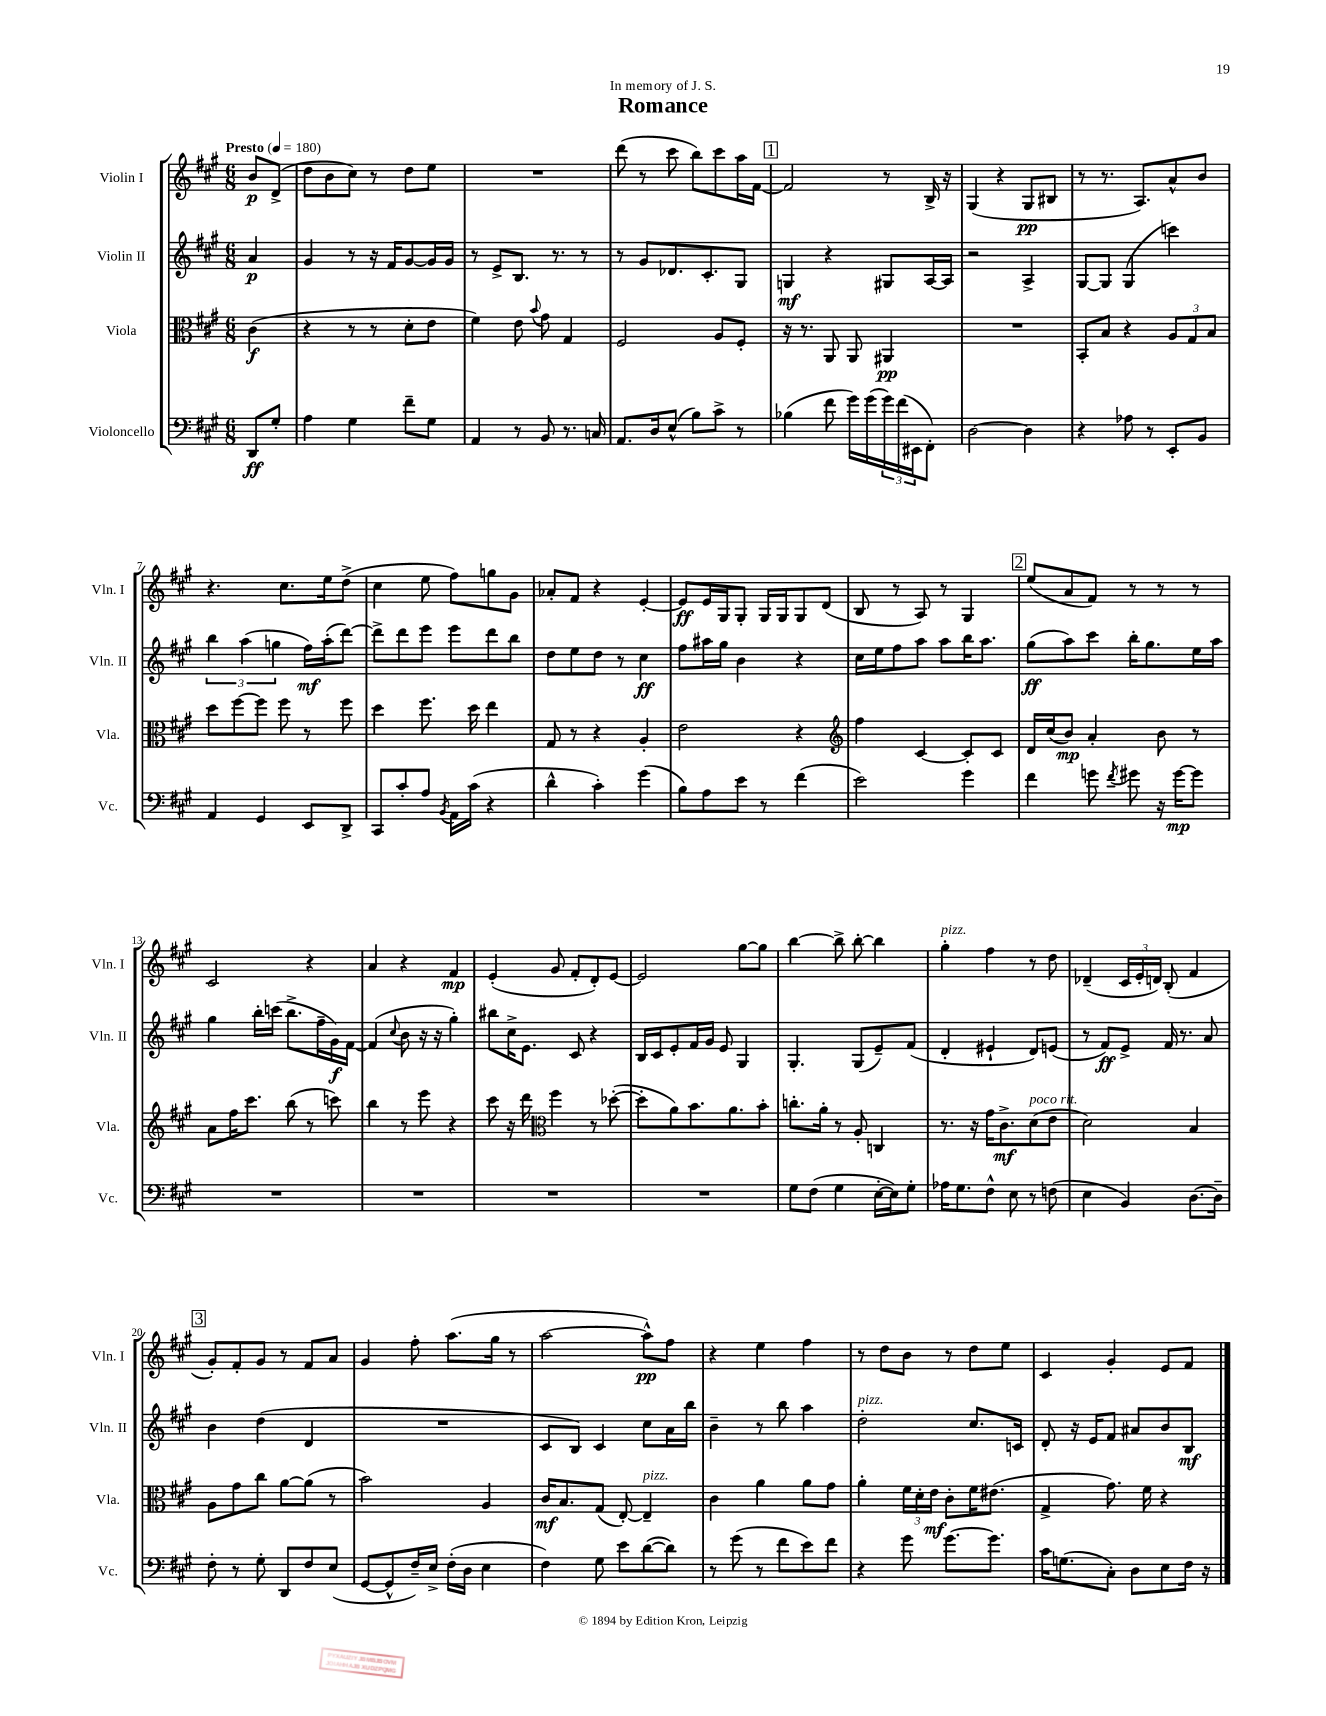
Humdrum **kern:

**kern	**kern	**kern	**kern
*staff4	*staff3	*staff2	*staff1
*clefF4	*clefC3	*clefG2	*clefG2
*k[f#c#g#]	*k[f#c#g#]	*k[f#c#g#]	*k[f#c#g#]
*M6/8	*M6/8	*M6/8	*M6/8
*MM180	*MM180	*MM180	*MM180
8DD/L	(4c#\	4a/	8b/L
8G#'/J	.	.	(8d^/J
=	=	=	=
4A\	4r	4g#/	8dd\L
.	.	.	8b\
4G#\	8r	8r	8cc#\J)
.	8r	16r	8r
.	.	16f#/LK	.
8f#~\L	8d'\L	[8g#/	8dd\L
8G#\J	8e\J	16g#/]L	8ee\J
.	.	16g#/JJ	.
=	=	=	=
4AA/	4f#\)	8r	2.r
.	.	8e^/L	.
8r	8e\	8.B/J	.
.	8qqb/	.	.
8BB/	8g#\	.	.
.	.	8.r	.
8.r	4G#/	.	.
.	.	8r	.
16C/	.	.	.
=	=	=	=
8.AA/L	2F#/	8r	(8ddd\
.	.	8g#/L	8r
16D/k	.	.	.
(8E^^/J	.	8.d-/	8ccc#\
8B\L)	.	.	8bb\L)
.	.	8.c#'/	.
8c#^\J	8A/L	.	8ccc#\
8r	8F#'/J	8G#/J	16aa\L
.	.	.	[16f#\JJ
=	=	=	=
(4B-\	16r	4G/	2f#/]
.	8.r	.	.
8f#\	8AA/	4r	.
16g#\LL)	8AA/	.	.
(16g#\	.	.	.
24g#\)	4AA#/	8G#/L	8r
(24f#\	.	.	.
24EE#\J	.	.	.
8FF#'\J)	.	[16A/L	16B^/
.	.	16A/]JJ	16r
=	=	=	=
[2D\	2.r	2r	(4G#/
.	.	.	4r
4D\]	.	4A^/	8G#/L
.	.	.	8B#/J
=	=	=	=
4r	8BB'/L	[8G#/L	8r
.	8B/J	8G#/]J	8.r
8A-\	4r	(4G#/	.
.	.	.	8.A/L)
8r	.	.	.
8EE'/L	12A/L	4ccc\)	8a^^/
.	12G#/	.	.
8BB/J	.	.	8b/J
.	12B/J	.	.
=	=	=	=
4AA/	8dd\L	6bb\	4.r
.	[8ff#\	.	.
.	.	(6aa\	.
4GG#/	8ff#\]J	.	.
.	.	6gg\	.
.	8ff#\	.	8.cc#\L
8EE/L	8r	16ff#\LL)	.
.	.	(16aa'\J	16ee\k
8DD^/J	8ff#\	[8ddd\J)	(8dd^\J
=	=	=	=
8CC#/L	4dd\	8ddd^\]L	4cc#\
8c#'/	.	8ddd\	.
8A/J	8.ff#\	8eee\J	8ee\
8qBB/	.	.	.
16AA\LL	.	8eee\L	8ff#\L)
(16c#\JJ	16dd\	.	.
4r	4ee\	8ddd\	8gg\
.	.	8bb\J	8g#\J
=	=	=	=
4d^^\	8G#/	8dd\L	8a-'/L
.	8r	8ee\	8f#/J
4c#'\)	4r	8dd\J	4r
.	.	8r	.
(4g#\	4A'/	4cc#\	[4e'/
=	=	=	=
8B\L)	2e\	8ff#\L	8e/]L
8A\	.	16aa#\L	16e/L
.	.	16gg#\JJ	16G#/J
8e\J	.	4b\	8G#'/J
8r	.	.	16G#/LL
.	.	.	16G#/J
(4f#\	4r	4r	8G#/
.	.	.	(8d/J
=	=	=	=
*	*clefG2	*	*
2e\)	4ff#\	16cc#\LL	8B/
.	.	16ee\J	.
.	.	8ff#\	8r
.	[4c#/	8aa\J	8A/)
.	.	8aa\L	8r
4g#\	8c#'/]L	16bb\K	4G#/
.	.	8.aa\J	.
.	8c#/J	.	.
=	=	=	=
4f#\	16d/LL	(8gg#\L	(8ee/L
.	(16cc#/J	.	.
.	8b/J)	8aa\)	8a/
8g\	4a'/	8ccc#\J	8f#/J)
8qf#/	.	.	.
8g#\	.	16bb'\LK	8r
.	.	8.gg#\	.
16r	8b\	.	8r
[16g#\LK	.	.	.
8g#\]J	8r	16ee\L	8r
.	.	16aa\JJ	.
=	=	=	=
2.r	8a\L	4gg#\	2c#/
.	16ff#\K	.	.
.	8.ccc#\J	.	.
.	.	16bb'\LL	.
.	.	(16ccc\JJ	.
.	(8bb\	8.bb^\L	.
.	8r	.	4r
.	.	16ff#~\L	.
.	8ccc\)	16g#\)	.
.	.	[16f#\JJ	.
=	=	=	=
2.r	4bb\	(4f#/]	4a/
.	.	8qqcc#/	.
.	8r	8b\	4r
.	8eee\	16r	.
.	.	16r	.
.	4r	4gg#'\)	4f#/
=	=	=	=
2.r	8ccc#\	8bb#\L	(4e'/
.	16r	16cc#^\K	.
.	16ddd\	8.e\J	.
*	*clefC3	*	*
.	4ff#\	.	8g#/
.	.	8c#/	8f#'/L
.	8r	4r	8d'/)
.	([8dd-'\	.	[8e/J
=	=	=	=
2.r	8dd-'\]L	16B/LL	2e/]
.	.	16c#/J	.
.	8a\)	8e'/	.
.	8.b\	16f#/L	.
.	.	16g#/JJ	.
.	.	8e/	.
.	8.a\	.	.
.	.	4G#/	[8gg#\L
.	8b'\J	.	8gg#\]J
=	=	=	=
8G#\L	8.cc'\L	4.G#'/	[4bb\
(8F#\J	.	.	.
.	16a'\Jk	.	.
4G#\	8r	.	8bb^\]
.	8A'/	(8G#/L	[8bb'\
[16E'\LL	4C/	8e~/)	4bb\]
16E\]J)	.	.	.
8G#'\J	.	(8f#/J	.
=	=	=	=
16A-\LK	8.r	4d'/	4gg#'\
8.G#\	.	.	.
.	16r	.	.
8F#^^\J	16g#\LK	4e#`/	4ff#\
.	8.c#^\	.	.
8E\	.	.	.
8r	(8d\	8d/L)	8r
(8F\	8e\J	(8e/J	8dd\
=	=	=	=
4E\	2d\)	8r	(4d-~/
.	.	8f#/L)	.
4BB/)	.	8e^/J	24c#/LL
.	.	.	24e'/
.	.	.	24d/JJ)
.	.	16f#/	(8B'/
.	.	8.r	.
[8.D\L	4B/	.	4f#/
.	.	8a/	.
16D~\]Jk	.	.	.
=	=	=	=
8F#'\	8A\L	4b\	8g#'/L)
8r	8g#\	.	8f#'/
8G#'\	8cc#\J	(4dd\	8g#/J
8DD/L	[8a\L	.	8r
8F#/	(8a\]J	4d/	8f#/L
(8E/J	8r	.	8a/J
=	=	=	=
[8GG#/L	2b\)	2.r	4g#/
8GG#^^/]	.	.	.
16F#~/L)	.	.	8ff#'\
16E^/JJ	.	.	.
(16F#'\LL	.	.	(8.aa\L
16D\JJ	.	.	.
4E\	4A/	.	.
.	.	.	16gg#\Jk
.	.	.	8r
=	=	=	=
4F#\)	16c#/LK	8c#/L	[2aa\
.	8.B/	.	.
.	.	8B/J)	.
8G#\	(8G#/J	4c#/	.
8e\L	[8E'/)	.	.
([8d\	4E~/]	8cc#\L	8aa^^\]L)
8d\]J)	.	16a\L	8ff#\J
.	.	16bb\JJ	.
=	=	=	=
8r	4c#\	4b~\	4r
(8g#\	.	.	.
8r	4a\	8r	4ee\
8f#\L	.	8bb\	.
8e\)	8a\L	4aa\	4ff#\
8f#\J	8g#\J	.	.
=	=	=	=
4r	4a'\	2dd'\	8r
.	.	.	8dd\L
8g#\	24f#\LL	.	8b\J
.	24d'\	.	.
.	24e\JJ	.	.
[8.g#\L	8c#'\L	.	8r
.	16f#\K	8.cc#/L	8dd\L
8.g#\]J	(8.e#\J	.	.
.	.	.	8ee\J
.	.	16c/Jk	.
=	=	=	=
16c#\LK	4G#^/	8d'/	4c#/
(8.G\	.	.	.
.	.	16r	.
.	.	16e/LK	.
8C#'\J)	8.g#\)	8f#/J	4g#'/
8D\L	.	8a#/L	.
.	16f#\	.	.
8E\	4r	8b/	8e/L
16F#\Jk	.	8B/J	8f#/J
16r	.	.	.
==	==	==	==
*-	*-	*-	*-
